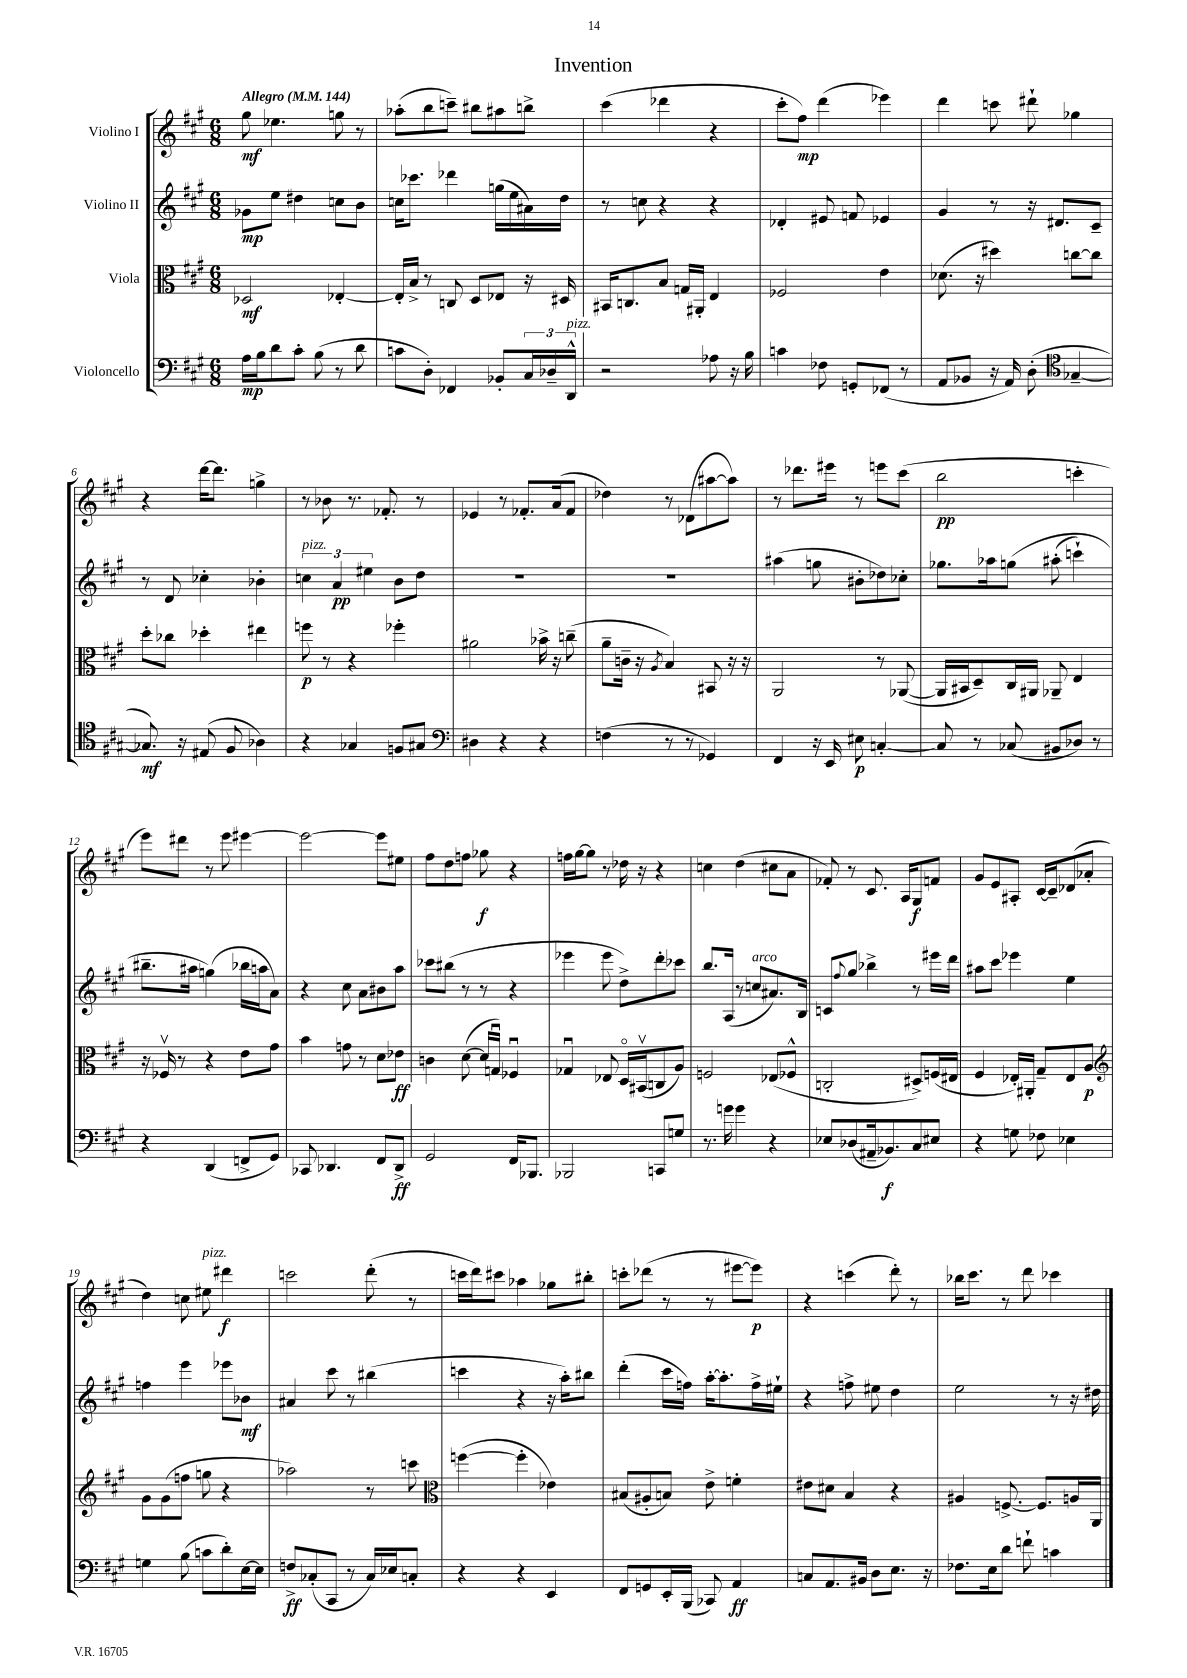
\header { title = "Invention" }
<<
\new StaffGroup <<
\new Staff = "s0" \with { instrumentName = "Violino I" } {
    \clef treble \key a \major \numericTimeSignature \time 6/8 \tempo "Allegro" 4 = 144
    gis''8\mf ees''4. g''8 r8 |
    aes''8-.( b''8 c'''8--) bis''8 ais''8 b''8-> |
    cis'''4( des'''4 r4 |
    cis'''8-. fis''8\mp) d'''4( ees'''4) |
    d'''4 c'''8 dis'''8-! ges''4 |
    r4 d'''16~ d'''8. g''4-> |
    r8 bes'8 r8. fes'8.-. r8 |
    ees'4 r8 fes'8.-. a'16( fes'8 |
    des''4) r8 des'8( ais''8~ ais''8) |
    r8 des'''8. eis'''16 r8 e'''8 cis'''8( |
    b''2\pp c'''4-. |
    e'''8) dis'''8 r8 e'''8 eis'''4~ |
    eis'''2~ eis'''8 eis''8 |
    fis''8 d''8 f''8 ges''8\f r4 |
    f''16 gis''16~ gis''8 r8 des''16 r16 r4 |
    c''4 d''4( cis''8 a'8 |
    fes'8-.) r8 cis'8. a16 gis8\f f'8 |
    gis'8 e'8 ais8-. cis'16~ cis'16-- des'8( aes'8-. |
    d''4) c''8 eis''8^\markup { \italic "pizz." } dis'''4\f |
    c'''2 d'''8-.( r8 |
    c'''16 d'''16) cis'''8 aes''4 ges''8 bis''8-. |
    c'''8-. des'''8( r8 r8 eis'''8~ eis'''8\p) |
    r4 c'''4( d'''8-.) r8 |
    bes''16 cis'''8. r8 d'''8 ces'''4 \bar "|." |
}
\new Staff = "s1" \with { instrumentName = "Violino II" } {
    \clef treble \key a \major \numericTimeSignature \time 6/8
    ges'8\mp e''8 dis''4 c''8 b'8 |
    c''16 ces'''8. des'''4 g''16( e''16 ais'16) d''16 |
    r8 c''8 r4 r4 |
    des'4-. eis'8 f'8 ees'4 |
    gis'4 r8 r16 dis'8. cis'8-- |
    r8 d'8 ces''4-. bes'4-. |
    \tuplet 3/2 { c''4^\markup { \italic "pizz." } a'4\pp eis''4 } b'8 d''8 |
    R2. |
    R2. |
    ais''4( g''8 bis'8-. des''8) ces''8-. |
    ges''8. aes''16 g''8\( ais''8-.( c'''4-!) |
    bis''8.-- ais''16 g''4(\) bes''16 a''16 a'8) |
    r4 cis''8 a'8 bis'8 a''8 |
    ces'''8 bis''8( r8 r8 r4 |
    ees'''4 ees'''8 d''8->) d'''8-. ces'''8 |
    b''8. a16( r8 c''8^\markup { \italic "arco" } ais'8.) b16 |
    c'8 \appoggiatura { fis''8 } gis''8 bes''4-> r8 eis'''16 d'''16 |
    ais''8 cis'''8 ees'''4 e''4 |
    f''4 e'''4 ees'''8 bes'8\mf |
    ais'4 cis'''8 r8 bis''4( |
    c'''4 r4 r16 a''16-.) bis''8 |
    d'''4-.( cis'''16 f''16) a''16~-. a''8.-. f''16-> eis''16-! |
    r4 f''8-> eis''8 d''4 |
    e''2 r8 r16 dis''16 \bar "|." |
}
\new Staff = "s2" \with { instrumentName = "Viola" } {
    \clef alto \key a \major \numericTimeSignature \time 6/8
    des2\mf ees4~-. |
    ees16-. b16-> r8 c8 d8 ees8 r16 dis16 |
    bis,16 c8. b8 g16 ais,16-. e4 |
    fes2 e'4 |
    des'8.( r16 dis''4) c''8~ c''8 |
    d''8-. ces''8 des''4-. eis''4 |
    f''8\p r8 r4 fes''4-. |
    ais'2 bes'16-> r16 c''8--( |
    a'8-- c'16-- r16 \acciaccatura { a8 } b4) bis,8 r16 r16 |
    a,2 r8 aes,8~( |
    aes,16 bis,16 d8--) cis16 ais,16 aes,8-- e4 |
    r16 fes16\upbow r8 r4 e'8 gis'8 |
    b'4 g'8 r8 d'8 ees'8\ff |
    c'4 d'8~( d'16 g16\downbow) fes4\downbow |
    ges4\downbow ees8 d16\flageolet bis,16\upbow( c8 a8) |
    f2 ees8( fes8-^ |
    c2-. dis8->) f16( eis16 |
    fis4 ees16-.) ais,16-. gis8-- ees8 a8\p |
    \clef treble gis'8 gis'8( f''8 g''8 r4 |
    aes''2) r8 c'''8 |
    \clef alto f''4~( f''4-. ees'4) |
    bis8( ais8-. b8) e'8-> f'4-. |
    eis'8 dis'8 b4 r4 |
    ais4 f8.~-> f8. a16 a,16 \bar "|." |
}
\new Staff = "s3" \with { instrumentName = "Violoncello" } {
    \clef bass \key a \major \numericTimeSignature \time 6/8
    a16\mp b16 d'8 cis'8-. b8( r8 d'8 |
    c'8 d8-.) fes,4 bes,8-. \tuplet 3/2 { cis16 des16-- d,16-^^\markup { \italic "pizz." } } |
    r2 aes8 r16 b16 |
    c'4 fes8 g,8-. fes,8( r8 |
    a,8 bes,8 r16 a,16) d8-.( \clef tenor ges4~-- |
    ges8.\mf) r16 eis8( fis8 aes4) |
    r4 ges4 f8 gis8 |
    \clef bass dis4 r4 r4 |
    f4( r8 r8 ges,4) |
    fis,4 r16 e,16 eis8\p c4~-. |
    c8 r8 ces8( bis,8 des8) r8 |
    r4 d,4( f,8-> gis,8) |
    ces,8 des,4. fis,8 des,8->\ff |
    gis,2 fis,16 bes,,8. |
    bes,,2 c,8 g8 |
    r8. g'16 g'4 r4 |
    ees8 des8( ais,16-- bes,8.\f) cis8 eis8 |
    r4 g8 fes8 ees4 |
    g4 b8( c'8 d'8-.) e16~ e16 |
    f8->\ff ces8-.( cis,8 r8 ces16) ees16 c8-. |
    r4 r4 e,4 |
    fis,8 g,8 e,16-. b,,16( ces,8) a,4\ff |
    c8 a,8. bis,16 d8 e8. r16 |
    fes8. e16 d'8 f'8-! c'4 \bar "|." |
}
>>
>>
